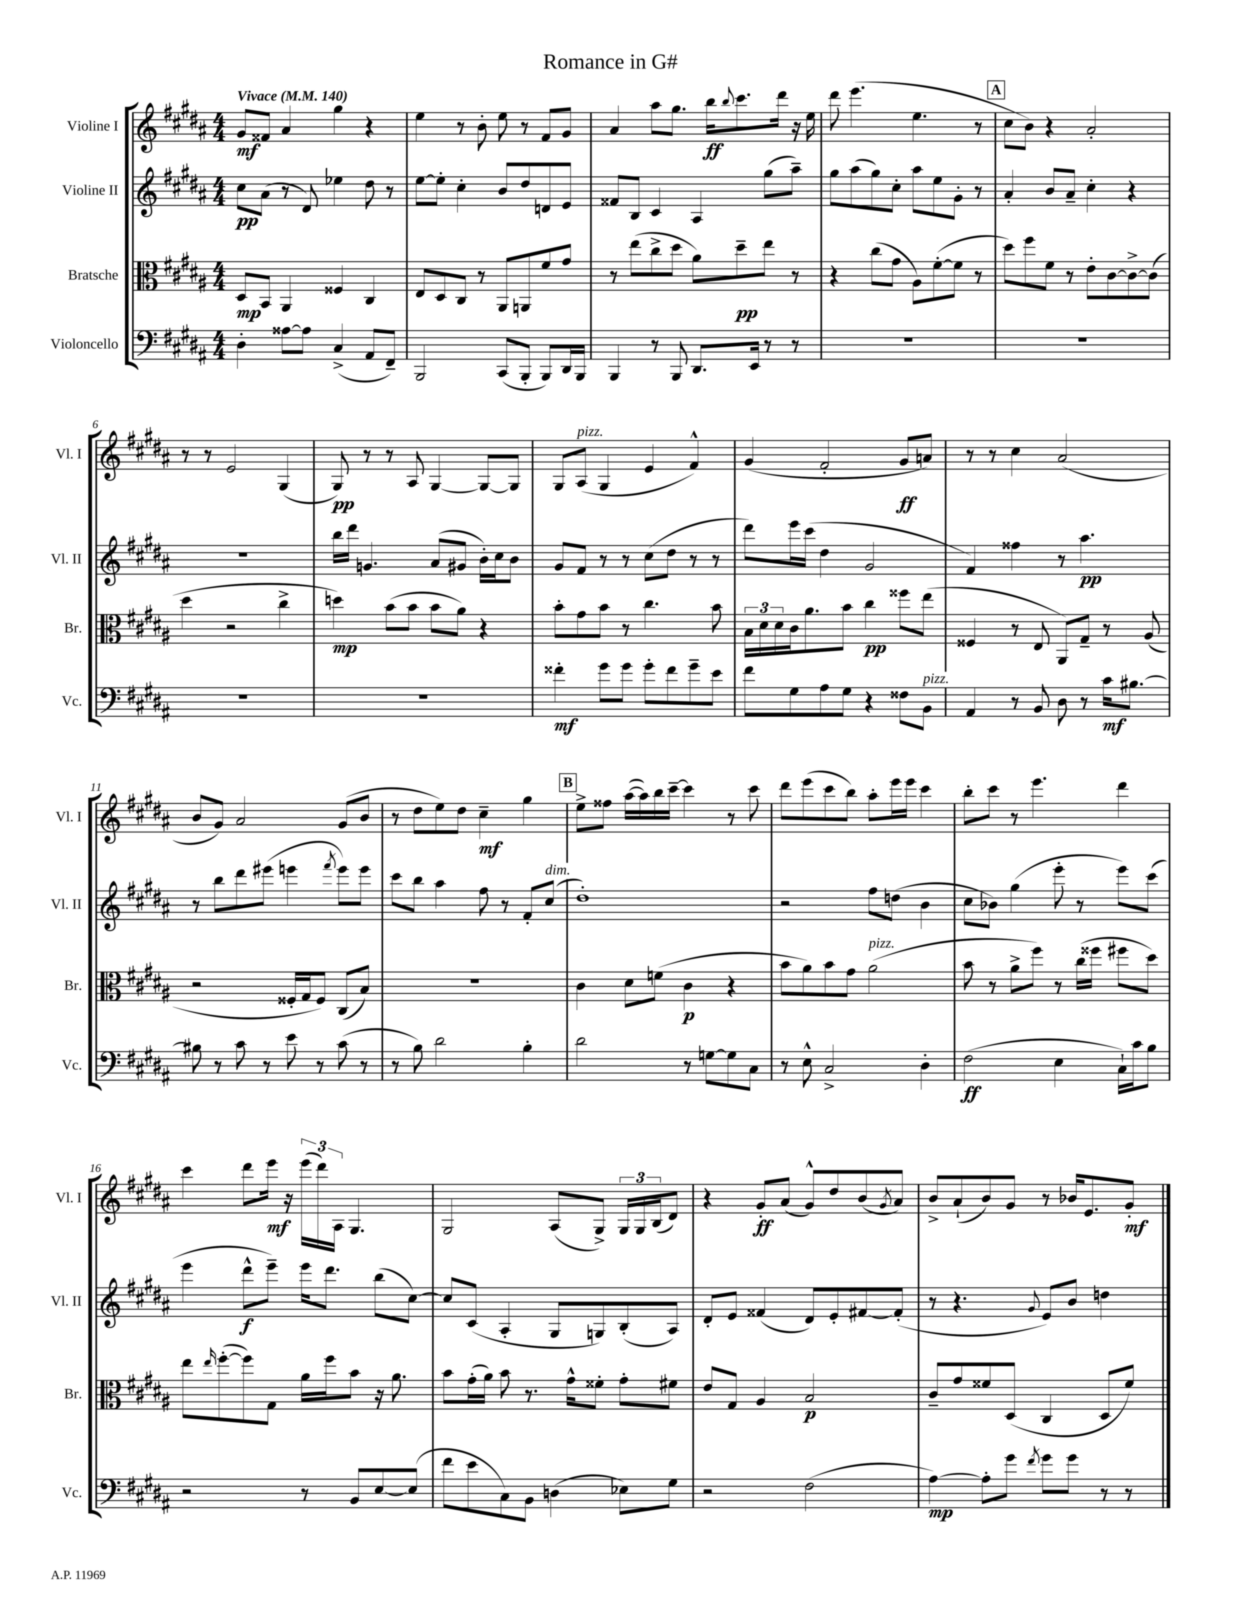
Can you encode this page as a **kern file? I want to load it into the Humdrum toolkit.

**kern	**kern	**kern	**kern
*staff4	*staff3	*staff2	*staff1
*clefF4	*clefC3	*clefG2	*clefG2
*k[f#c#g#d#a#]	*k[f#c#g#d#a#]	*k[f#c#g#d#a#]	*k[f#c#g#d#a#]
*M4/4	*M4/4	*M4/4	*M4/4
*MM140	*MM140	*MM140	*MM140
4D#'	8D#	8cc#	8g#
.	8BB	(8a#	8f##
[8A##	4AA#	8r	4a#
8A##]	.	8d#)	.
(4C#^	4F##	4ee-	4gg#
8AA#	4C#	8dd#	4r
8FF#~)	.	8r	.
=	=	=	=
2BBB	8E	[8ee	4ee
.	8D#	8ee']	.
.	8C#	4cc#'	8r
.	8r	.	8b'
(8CC#	8AA#	8b	8ee
8BBB'	8AA	8dd#	8r
8BBB)	8f#	8d	8f#
16DD#	8g#	8e	8g#
16BBB	.	.	.
=	=	=	=
4BBB	8r	8f##	4a#
.	(8ee	8B	.
8r	8cc#^	4c#	8aa#
8BBB	8dd#	.	8.gg#
8.DD#	8a#)	4A#	.
.	.	.	16bb
.	.	.	8qqbb
.	8dd#~	.	8.ccc#
16EE	.	.	.
8r	8ee	(8gg#	.
.	.	.	16ddd#
8r	8r	8aa#~)	16r
.	.	.	16ee
=	=	=	=
1r	4r	8gg#	8ddd#
.	.	(8aa#	(4.eee
.	(8cc#	8gg#)	.
.	8g#	8cc#'	.
.	8A#)	8aa#	4.ee
.	([8f#'	8ee	.
.	8f#]	8g#'	.
.	8r	8r	8r
=	=	=	=
1r	8dd#)	4a#'	8cc#
.	8ff#	.	8b)
.	8f#	8b	4r
.	8r	8a#~	.
.	8e'	4cc#'	2a#'
.	[8c#	.	.
.	8c#^_	4r	.
.	(8c#]	.	.
=	=	=	=
1r	4dd#	1r	8r
.	.	.	8r
.	2r	.	2e
.	4cc#^	.	(4G#
=	=	=	=
1r	4dd)	16bb	8G#)
.	.	16ddd#	.
.	.	4.g	8r
.	(8b	.	8r
.	8b	.	8A#
.	8b	(8a#	[4G#
.	8a#)	8g#	.
.	4r	16b')	8G#_
.	.	16cc#	.
.	.	8b	8G#]
=	=	=	=
4f##'	8b'	8g#	8G#
.	8g#	8f#	(8A#
8g#	8b	8r	4G#
8g#	8r	8r	.
8g#'	4.cc#	(8cc#	4e
8f##	.	8dd#	.
8g#~	.	8r	4f#^^)
8e	8b	8r	.
=	=	=	=
8f#	24B	8ddd#)	(4g#
.	24d#	.	.
.	24d#	.	.
8G#	16c#	16eee	.
.	8.a#	(16ccc#	.
8A#	.	4dd#	2f#'
8G#	8b	.	.
4r	4cc#	2g#	.
8F##	8ff##	.	8g#
8BB	(8ee	.	8a)
=	=	=	=
4AA#	4F##	4f#)	8r
.	.	.	8r
8r	8r	4ff##	4cc#
8BB	8E	.	.
8D#	8AA#)	8r	(2a#
8r	8G#~	4.aa#	.
16c#	8r	.	.
[8.B#	.	.	.
.	(8A#	.	.
=	=	=	=
8B#]	2r	8r	8b
8r	.	8bb	8g#)
8c#	.	8ddd#	2a#
8r	.	(8eee#	.
8e	16F##'	4eee	.
.	16G#	.	.
8r	8F##)	.	.
.	.	8qfff#	.
(8c#	(8C#	8eee)	(8g#
8r	8B)	8eee	8b
=	=	=	=
8r	1r	8ccc#	8r
8B)	.	8bb	8dd#
2d#	.	4aa#	8ee)
.	.	.	8dd#
.	.	8ff#	4cc#~
.	.	8r	.
4B'	.	8f#'	4gg#
.	.	(8cc#	.
=	=	=	=
2d#	4c#	1dd#')	8ee^
.	.	.	8ff##
.	8d#	.	([16aa#
.	.	.	16aa#])
.	(8f	.	16bb
.	.	.	[16ccc#~
8r	4c#	.	4ccc#]
[8G	.	.	.
8G]	4r	.	8r
8C#	.	.	8ccc#
=	=	=	=
8r	8b	2r	8ddd#
8E^^	8a#)	.	(8eee
2C#^	8b	.	8ccc#
.	8g#	.	8bb)
.	(2a#	8ff#	8aa#'
.	.	(8dd	16eee
.	.	.	16eee
4D#'	.	4b	4ccc#
=	=	=	=
(2F#	8b	8cc#	8bb'
.	8r	8b-)	8ccc#
.	8a#^	(4gg#	8r
.	8ff#)	.	4.eee
4E	8r	8eee'	.
.	(16cc#	8r	.
.	16ff##	.	.
16C#`)	8ff#	8eee)	4ddd#
16c#	.	.	.
8B	8dd#)	(8ccc#	.
=	=	=	=
2r	8ee	4eee	4ccc#
.	16qqee	.	.
.	([8ff#'	.	.
.	8ff#])	8ddd#^^	8ddd#
.	8G#	8eee~)	16eee
.	.	.	16r
8r	16a#	16eee	(24eee
.	.	.	24ddd#)
.	16ff#	8.ddd#	.
.	.	.	24A#
8BB	8b	.	4.G#
[8E	16r	(8bb	.
.	8.a#	.	.
(8E]	.	[8cc#)	.
=	=	=	=
8f#	8b	8cc#]	2G#
8e	(16g#'	(8c#	.
.	16a#)	.	.
8C#)	8b	4A#'	.
8BB	8.r	.	.
(4D	.	8G#	(8A#
.	16g#^^	.	.
.	8f##'	8G)	8G#^)
8E-)	8g#'	(8B'	24G#
.	.	.	24G#
.	.	.	(24B
8G#	8f#	8A#)	8d#)
=	=	=	=
2r	8e	8d#'	4r
.	8G#	8e	.
.	4A#	(4f##	8g#'
.	.	.	(8a#
(2F#	2B	8d#)	8g#^^)
.	.	8e'	8dd#
.	.	[8f#	(8b
.	.	.	8qg#
.	.	(8f#']	8a#)
=	=	=	=
[4A#)	8c#~	8r	8b^
.	8g#	4.r	(8a#`
8A#']	8f##	.	8b)
8g#	(8D#	.	8g#
8qf#	.	8qqg#	.
8g#	4C#	8e)	8r
8g#	.	8b	16b-
.	.	.	8.e
8r	8D#	4dd	.
8r	8f##)	.	8g#'
==	==	==	==
*-	*-	*-	*-
